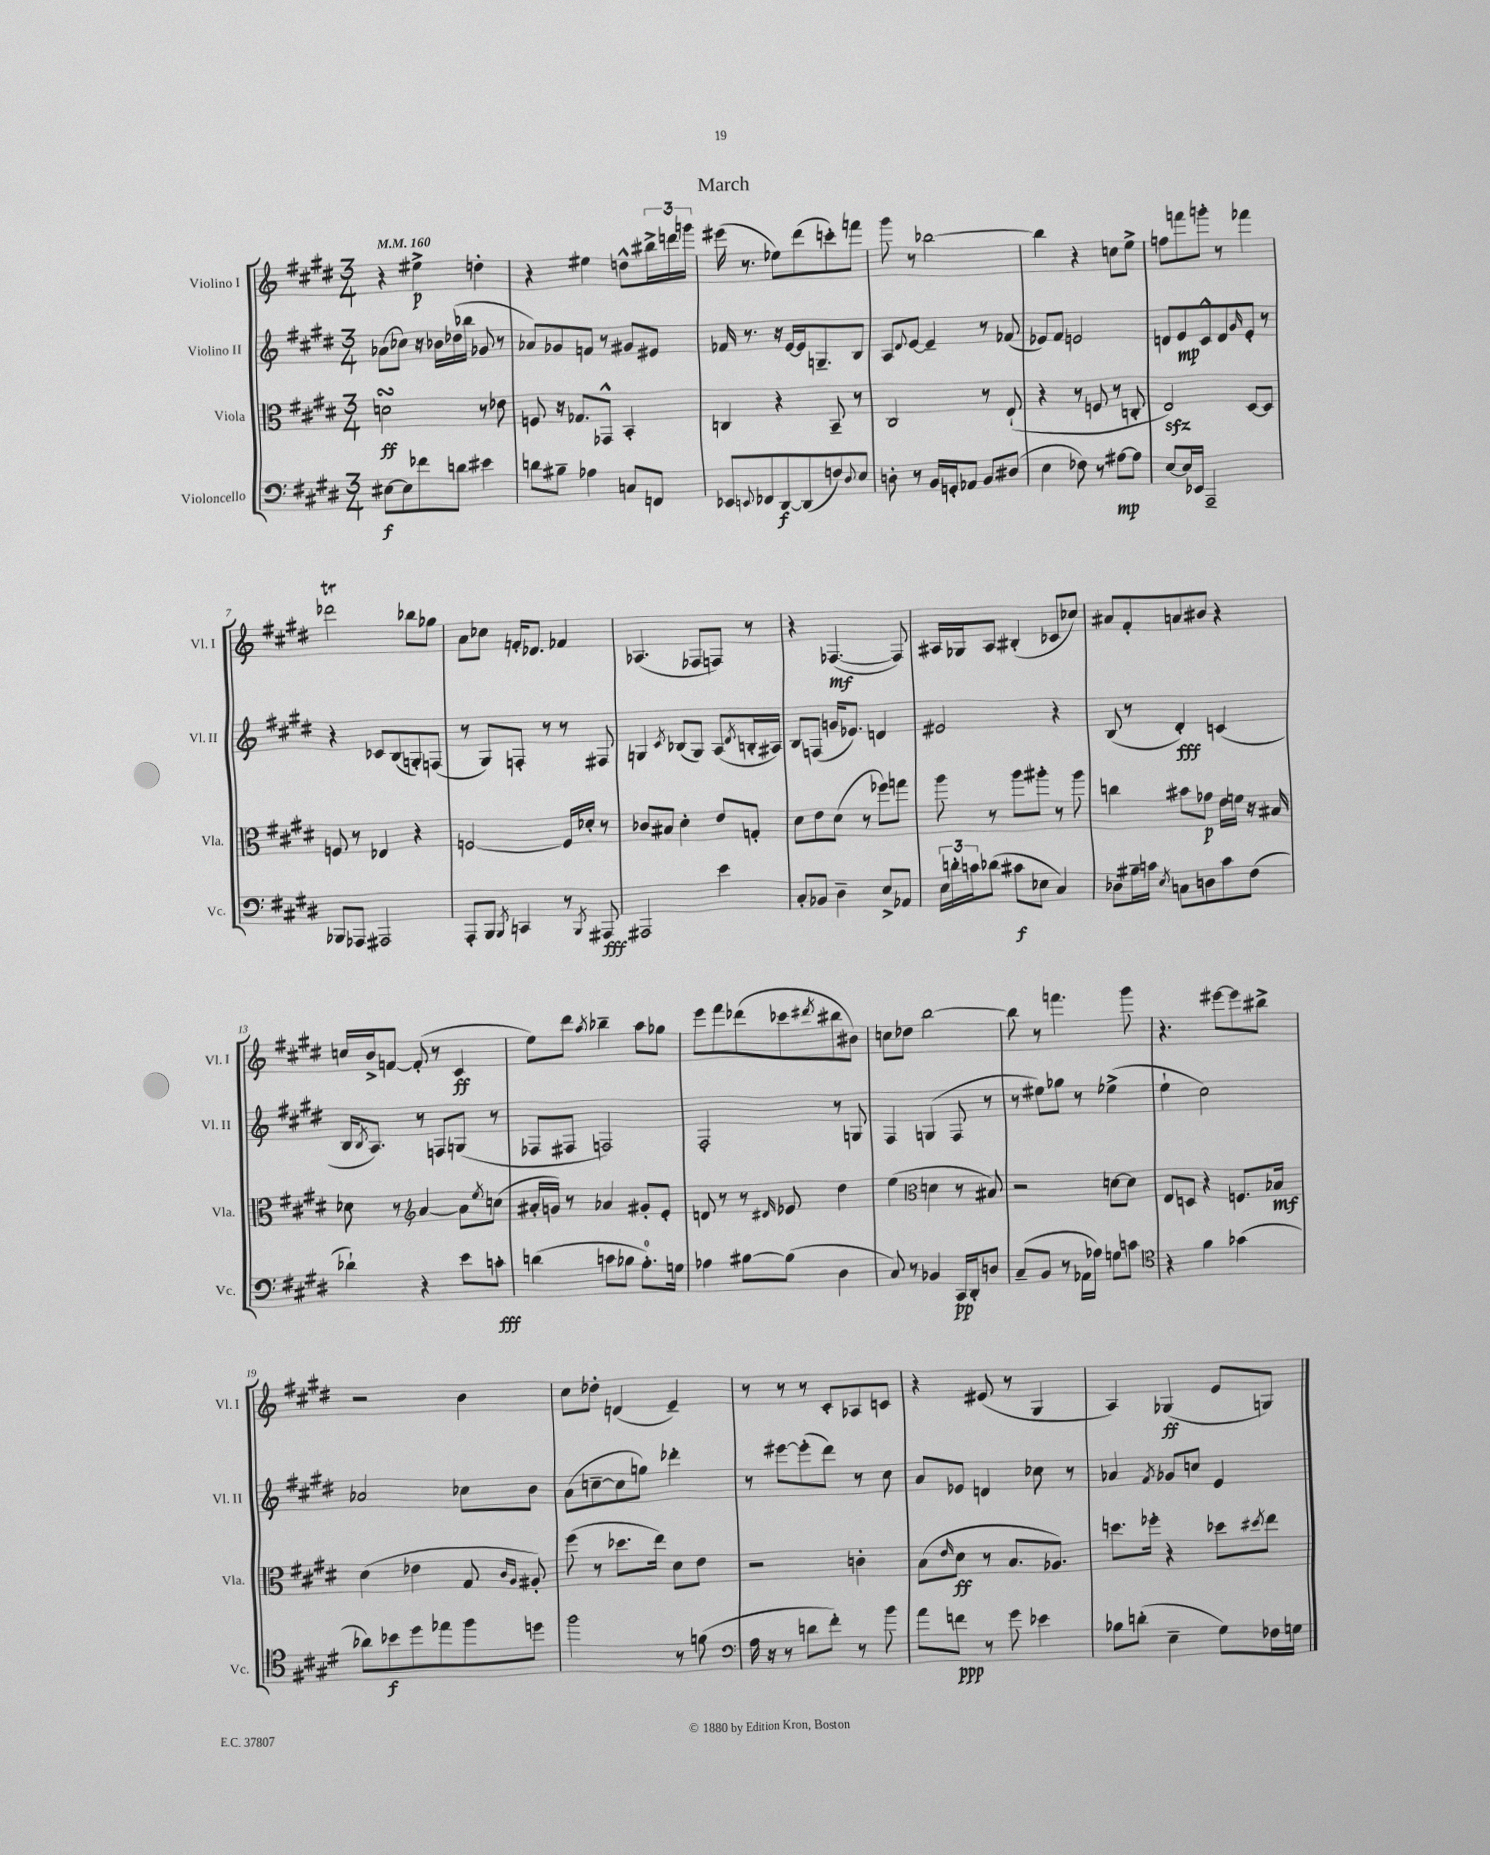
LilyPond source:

\header { title = "March" }
<<
\new StaffGroup <<
\new Staff = "s0" \with { instrumentName = "Violino I" shortInstrumentName = "Vl. I" } {
    \clef treble \key e \major \numericTimeSignature \time 3/4 \tempo 4 = 160
    r4 eis''4->\p d''4-. |
    r4 eis''4 d''8-^ \tuplet 3/2 { bis''16-> d'''16 g'''16 } |
    eis'''16( r8. ees''8) dis'''8( c'''8-.) f'''8 |
    gis'''8 r8 bes''2~ |
    bes''4 r4 c''8 e''8-> |
    f''8 f'''8 g'''8-. r8 fes'''4 |
    des'''2\trill bes''8 ges''8 |
    a'8 ces''8 f'16-. des'8. fes'4 |
    aes4.( fes8 f8) r8 |
    r4 fes4.~\mf( fes8) |
    ais16 ges16 ais8 bis4-.( ces'8 ces''8) |
    ais'8 fis'8-. a'8 bis'8 r4 |
    c''16 b'16-> f'8~ f'8-.( r8 cis'4\ff |
    e''8) dis'''8 \acciaccatura { a''8 } bes''4-- a''8 ges''8 |
    e'''8 fis'''8 des'''8( ces'''8 \acciaccatura { dis'''8 } bis''8 bis'8) |
    c''8 des''8 b''2~ |
    b''8 r8 f'''4. gis'''8 |
    r4. eis'''8~ eis'''8 bis''8-> |
    r2 b'4 |
    cis''8 des''8-. d'4( e'4--) |
    r8 r8 r8 cis'8-. aes8 c'8 |
    r4 eis'8( r8 gis4 |
    a4) ges4\ff( e'8 g8) \bar "|." |
}
\new Staff = "s1" \with { instrumentName = "Violino II" shortInstrumentName = "Vl. II" } {
    \clef treble \key e \major \numericTimeSignature \time 3/4
    aes'8( ces''8) r16 bes'16 des''16( bes''16 ges'8 r8 |
    aes'8) ges'8 f'8 r8 gis'8 eis'8 |
    fes'16 r8. r16 e'16~ e'16 g8.-- b8 |
    a8 \appoggiatura { dis'8 } e'8~ e'4-- r8 fes'8( |
    ees'8) fis'8 e'2 |
    d'8 e'8\mp cis'8-^ d'8 \grace { gis'16 } e'8-. r8 |
    r4 ces'8 b8( g8-.) f8( |
    r8 gis8) f8-. r8 r8 fis8 |
    g4 \acciaccatura { cis'8 } bes8( g8) a8( \acciaccatura { dis'8 } b16-. ais16) |
    b8 f8( g'16 ees'8.) d'4 |
    eis'2 r4 |
    b8( r8 dis'4-.\fff) c'4( |
    b16 \acciaccatura { b8 } a8.) r8 f8 g8( r8 |
    fes8 fis8 f2) |
    fis2-. r8 g8 |
    fis4 g4( fis8 r8 |
    r8 eis''8) ges''8 r8 ees''4->( |
    e''4-! cis''2) |
    aes'2 ces''8 b'8 |
    a'8( c''8~-- c''8 g''8) des'''4-. |
    r8 eis'''8~ eis'''8-.( dis'''8) r8 cis''8 |
    a'8 ees'8 d'4 ces''8 r8 |
    aes'4 \acciaccatura { fis'8 } ges'8 c''8 e'4 \bar "|." |
}
\new Staff = "s2" \with { instrumentName = "Viola" shortInstrumentName = "Vla." } {
    \clef alto \key e \major \numericTimeSignature \time 3/4
    d'2\turn\ff r8 ees'8 |
    f8 r16 ges8. ges,8-^ b,4-. |
    c4 r4 b,8-- r8 |
    cis2 r8 e8-!( |
    r4 r8 f8 r8 c8-. |
    e2\sfz) dis8~ dis8 |
    f8 r8 ees4 r4 |
    f2~ f16 des'16-. r8 |
    ces'8 bis8 dis'4-. e'8 g8-. |
    dis'8 e'8 dis'8( r8 fes''8) g''8 |
    a''8 r8 a''8 ais''8-. r8 ais''8 |
    c''4 bis'8 ges'8\p e'16 f'16 r16 bis16 |
    des'8 r8 \clef treble a'4~ a'8 \acciaccatura { e''8 } c''8( |
    ais'16-. g'16) r8 aes'4 gis'8-. e'8-. |
    d'8 r8 r8 \grace { dis'16 } ees'8 dis''4 |
    e''4( \clef alto d'4 r8 bis8) |
    r2 d'8~ d'8 |
    e8 d8 r4 f8. bes16\mf |
    dis'4( ees'4 gis8 \grace { cis'16 a16 } ais8-.) |
    fis''8( r8 des''8. e''16) dis'8 e'8 |
    r2 c'4-. |
    b8( \grace { e'16 } dis'8\ff r8 b8. aes8.) |
    d''8. fes''16-. r4 des''8 \acciaccatura { dis''8 } e''8 \bar "|." |
}
\new Staff = "s3" \with { instrumentName = "Violoncello" shortInstrumentName = "Vc." } {
    \clef bass \key e \major \numericTimeSignature \time 3/4
    eis8~\f eis8 fes'8 d'8 eis'4 |
    d'8 bis8-- aes4 c8 f,8 |
    ees,8 \appoggiatura { e,8 } fes,8 dis,8~\f dis,8( f8) \appoggiatura { dis8 } e8 |
    d8-. r8 b,16 g,16-. aes,8 b,8 dis8( |
    e4 fes8) r8 ais8~\mp ais8 |
    e8~ e16 ees,16 a,,2-- |
    bes,,8 aes,,8 ais,,2 |
    a,,8-. b,,8 \acciaccatura { b,,8 } c,4 r8 \acciaccatura { b,,8 } ais,,8\fff |
    ais,,2 e'4 |
    cis8-. bes,8 dis4-- e8-> aes,8 |
    \tuplet 3/2 { e16 d'16-. c'16 } des'8( cis'8\f ees8 cis4) |
    des8 bis16-- c'16 \acciaccatura { e8 } c8 d8 c'8 fis8( |
    des'4-!) r4 e'8 c'8-.\fff |
    d'4( c'8 bes8 a8.-0-.) g16 |
    aes4 bis8~ bis8( dis4 |
    cis8) r8 bes,4 cis,16\pp dis,16-. d8 |
    cis8--( b,8 r8 aes,16 aes16) g8 c'8 |
    \clef tenor r4 fis'4 ges'4( |
    aes'8) bes'8\f dis''8 ees''8 fis''8 d''8 |
    fis''2 r8 f'8( |
    \clef bass a16 r16 r8 d'8 fis'8-.) r8 b'8 |
    a'8 f'8\ppp r8 gis'8 ees'4 |
    bes8 d'8-.( e4-- gis8) fes16 g16 \bar "|." |
}
>>
>>
